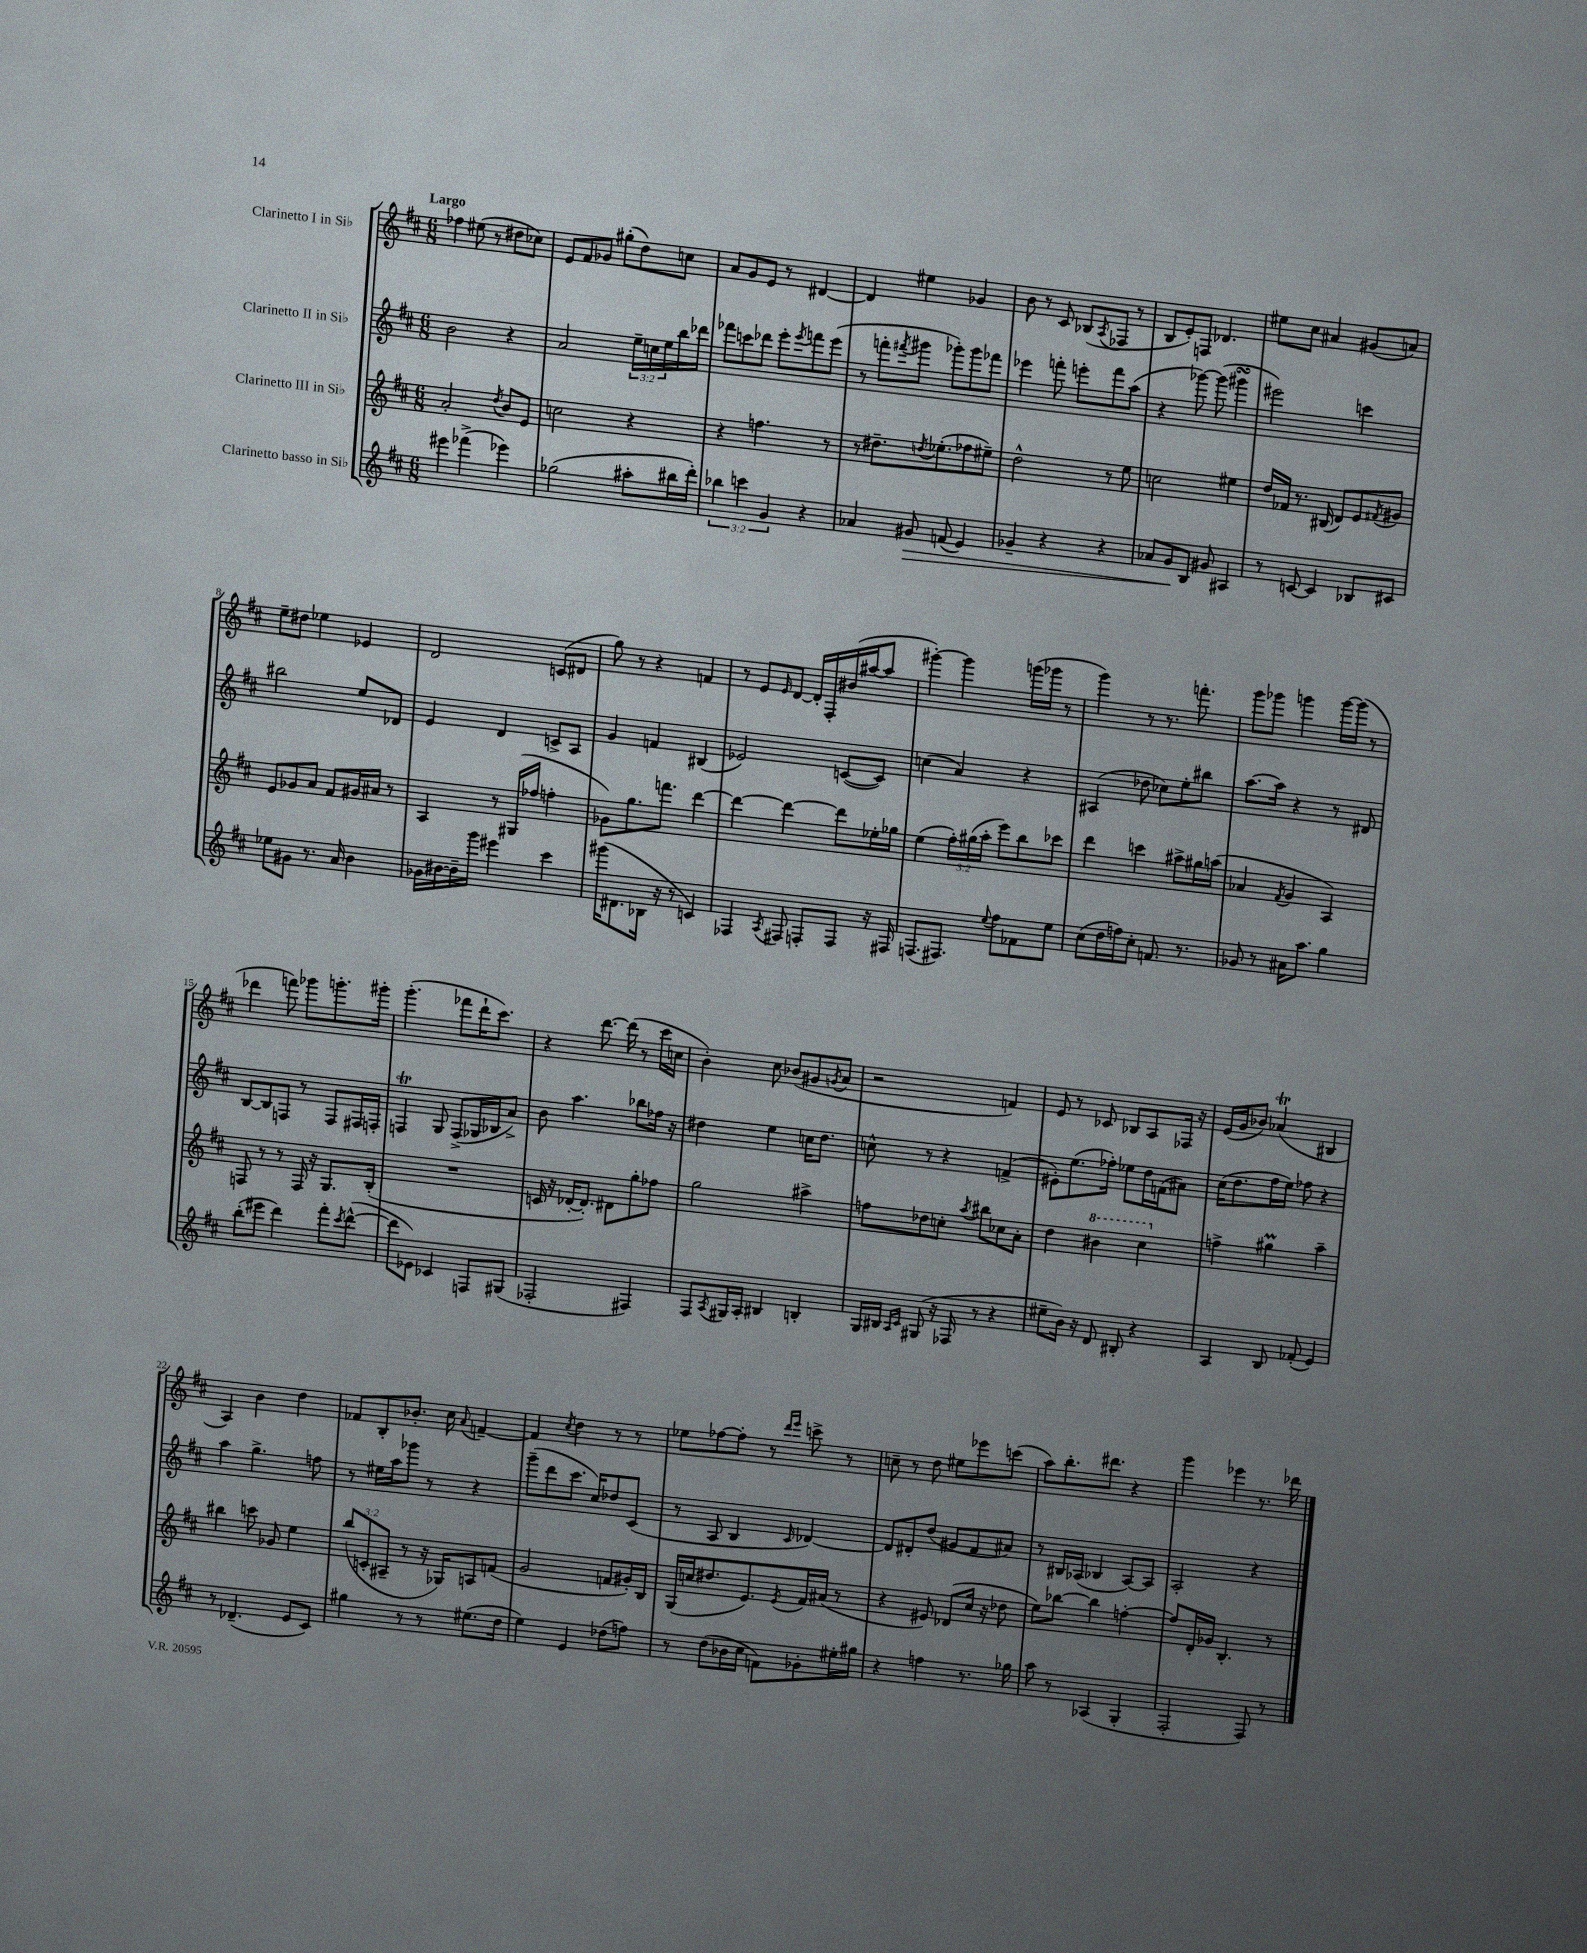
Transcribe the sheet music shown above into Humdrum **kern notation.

**kern	**kern	**kern	**kern
*staff4	*staff3	*staff2	*staff1
*clefG2	*clefG2	*clefG2	*clefG2
*k[f#c#]	*k[f#c#]	*k[f#c#]	*k[f#c#]
*M6/8	*M6/8	*M6/8	*M6/8
4eee#	2a'	2b	4ff-
(4fff-^	.	.	(8ee#
.	.	.	8r
.	8qdd	.	.
4eee-)	8b	4r	8dd#
.	8e	.	8cc-)
=	=	=	=
(2gg-	2cc	2a	8e
.	.	.	8f#
.	.	.	8g-
.	.	.	(8gg#'
8aa#'	4r	24ee~	8dd)
.	.	24cc	.
.	.	24ee	.
16bb#	.	16bb	8cc
16ddd')	.	16ddd-	.
=	=	=	=
6bb-	4r	8fff-	8a
.	.	8ccc	8g
6ccc	.	.	.
.	4.ff	8ddd-	8e
6g	.	.	.
.	.	8eee'	8r
.	.	8qeee	.
4r	.	8fff	[4d#
.	8r	(8eee	.
=	=	=	=
4a-	8r	8r	4d#]
.	8.dd#~	8fff'	.
.	.	8qfff#	.
8g#	.	8ggg#	4ee#
.	8qdd	.	.
.	(8.ee-'	.	.
(8f	.	8ggg-')	.
4e)	8ff-	8ggg-	4g-
.	8ee#~)	8fff-	.
=	=	=	=
4g-~	2dd^^	4eee-	8b
.	.	.	8r
4r	.	8fff'	8c#
.	.	8eee'	(8B-
.	.	.	8qA
4r	8r	8fff	8F-
.	8ee	(8aa	8r
=	=	=	=
8a-	2cc	4r	8B
8g	.	.	8e')
8B	.	[8ggg-)	8F
8g#	.	(8ggg-]	4.d-
4A#	4ee#	4ggg#	.
=	=	=	=
8r	16dd	2eee#)	8ee#
.	16f-	.	.
[8c	8.r	.	8cc#
4c]	.	.	4a#
.	(16B#	.	.
.	8d)	.	.
8B-	8e	4ccc	(8g#
.	8qf#	.	.
8c#	8g#	.	8a)
=	=	=	=
8ee-	8e	2bb#	8ee~
8g#	8g-	.	8dd#
8.r	8a	.	4ee-
.	8f#	.	.
16a	.	.	.
4b	16g#	8ee	4e-
.	16a#	.	.
.	8r	8d-	.
=	=	=	=
16g-	4A	4e	2d
[16b#	.	.	.
16b#~]	.	.	.
16ggg	.	.	.
4eee#	8r	4d	.
.	(16G#	.	.
.	16ff-	.	.
4ccc#	4ff'	8c^	(8c
.	.	8A	8d#
=	=	=	=
(16ggg#	8g-)	4g	8gg)
8.d#	.	.	.
.	8.gg	.	8r
16B-	.	4f	4r
16r	8.fff	.	.
8r	.	.	.
4c)	[4ddd	(4B#	4f
=	=	=	=
4F-	4ddd_	2e-)	8r
.	.	.	8e
8qA	.	.	16qqe
8F#	4ddd_	.	[8d
8F'	.	.	16d']
.	.	.	16F#'
8F	8ddd]	([8c	(16b#
.	.	.	[16aa#
16r	16ee-'	8c])	8aa#]
16F#	16gg-	.	.
=	=	=	=
(8.F	(4ee	(4cc	[4ggg#')
8.F#)	.	.	.
.	24ff#')	4a)	4ggg#]
.	(24gg#	.	.
.	24aa'	.	.
8qqee	.	.	.
8ff#	8eee)	.	.
8f-	8bb	4r	(16ggg
.	.	.	16ggg-
8ee	8ccc-	.	8r
=	=	=	=
(8cc#	4ddd	(4A#	4ggg)
16dd	.	.	.
16ff)	.	.	.
8cc#'	4ccc	8dd-	8r
8.f	.	8cc-)	8.r
.	8aa#^	8ee'	.
8.r	.	.	8.fff'
.	16gg#	8bb#	.
.	(16aa	.	.
=	=	=	=
8g-	4a-	[8.aa	8ggg
8r	.	.	8ggg-
.	.	16aa]	.
.	8qf#	.	.
16a#	4g	4r	4ggg
8.aa	.	.	.
4gg	4A)	8r	[16ggg
.	.	.	(16ggg]
.	.	8d#	8r
=	=	=	=
(8bb'	8F	[8B	4ddd-
8eee#	8r	8B]	.
4ddd)	8r	8F	8fff)
.	16F	8r	8ggg-
.	16r	.	.
8fff#'	8.G	8F	8.ggg'
8qccc#	.	.	.
([8ddd^^	.	16F#	.
.	(16B'	16F'	16ggg#'
=	=	=	=
8ddd]	2.r	4F	(4.ggg'
8e-)	.	.	.
4c-	.	8G	.
.	.	(8F^	8fff-
8F	.	16G-	16ddd`
.	.	16B-	8.ccc#)
(8G#	.	8a^)	.
=	=	=	=
2F-'	16c	8b	4r
.	16r	.	.
.	[16d-'	4.aa	.
.	8.d-'])	.	.
.	.	.	[8.ddd
.	8d#	.	.
.	.	.	(16ddd]
4F#)	8gg'	8bb-	8r
.	8ff-	16ff-	16ccc#
.	.	16r	16cc
=	=	=	=
8F#	2gg	4dd#	4b')
8qA	.	.	.
16G#	.	.	.
16A'	.	.	.
4B#	.	4ee	8cc#
.	.	.	(8b-
4B'	4aa#^	16cc	8g#
.	.	8.dd#	.
.	.	.	8qg
.	.	.	8a
=	=	=	=
16G	8ff	8cc^^	2r
16B#	.	.	.
16qqA	.	.	.
16qqc#	.	.	.
(8G#	8dd-	8r	.
16r	8cc'	4r	.
16F-	.	.	.
.	8qaa	.	.
8r	8bb#	.	.
4r	8cc-	(4f^	4f)
.	8a'	.	.
=	=	=	=
8ee#~	4dd	8e#')	8e
16b)	.	(8.ee	8r
16r	.	.	.
8d	4bb#	.	8c-
.	.	16ff-')	.
8B#'	.	8ee-	8B-
4r	4ccc#	16dd	8A
.	.	(16f	.
.	.	8a#)	16F-
.	.	.	16r
=	=	=	=
4A	4ff^	(16cc#	(16e
.	.	8.dd	16g
.	.	.	8b-)
8B	4gg#	16ff#	(4a-
.	.	16ee)	.
(8f-'	.	8ff-	.
4e)	4aa~	4r	4B#
=	=	=	=
8r	4bb#	4aa	4A)
(4.d-~	.	.	.
.	8ccc	4.gg^	4b
.	8g-	.	.
8e	4ee	.	4dd
8c#)	.	8ff	.
=	=	=	=
4gg#	(12bb	8r	8f-
.	12c'	.	.
.	.	16ee#	8B'
.	12A#~	.	.
.	.	16aa	.
8r	8r	8ggg-	8.b-'
8r	16r	8r	.
.	16G-)	.	16cc#
.	.	.	8qqa
(8.ee#	8A	4r	[4f~
.	(8f	.	.
16dd	.	.	.
=	=	=	=
4ee)	2g	(8ggg~	4f]
.	.	8ddd	.
.	.	.	8qcc#
4e	.	8.ccc#	4dd
.	.	16cc#)	.
(8dd-	8f	8dd-	8r
8ff)	16g#')	(8c#	8r
.	16B	.	.
=	=	=	=
8r	(16G	8r	8ee-
.	16cc	.	.
(8dd	8.dd#	8A	[8ff-
16b-	.	4B	8ff-']
16cc#	8.e)	.	.
8f)	.	.	8r
.	.	.	16qqddd
.	8qe	16qqc#	16qqeee
8g-'	16f#	[4d-)	8ccc^
.	(16a#	.	.
16ee#'	8r	.	8r
16gg#	.	.	.
=	=	=	=
4r	4r	8d-]	8cc~
.	.	8d#'	8r
4ff	8e#)	(8dd	8dd
.	(8d-	8g#	8ee#
8.r	16cc#	8f#	8eee-
.	16r	.	.
.	8dd-	8a#)	(8ccc
16gg-	.	.	.
=	=	=	=
8aa	8ee)	8r	8aa)
8r	[8bb-	16B#	8.bb'
.	.	(16A-	.
(4A-	4bb-]	4B-	.
.	.	.	8.ddd#
4G'	[4ff'	[8A-)	4r
.	.	8A-]	.
=	=	=	=
2F#'	8ff]	2A'	4ggg
.	16d'	.	.
.	16g-	.	.
.	4.B'	.	4eee-
8F#)	.	4r	8.r
8r	8r	.	.
.	.	.	16ddd-
==	==	==	==
*-	*-	*-	*-
